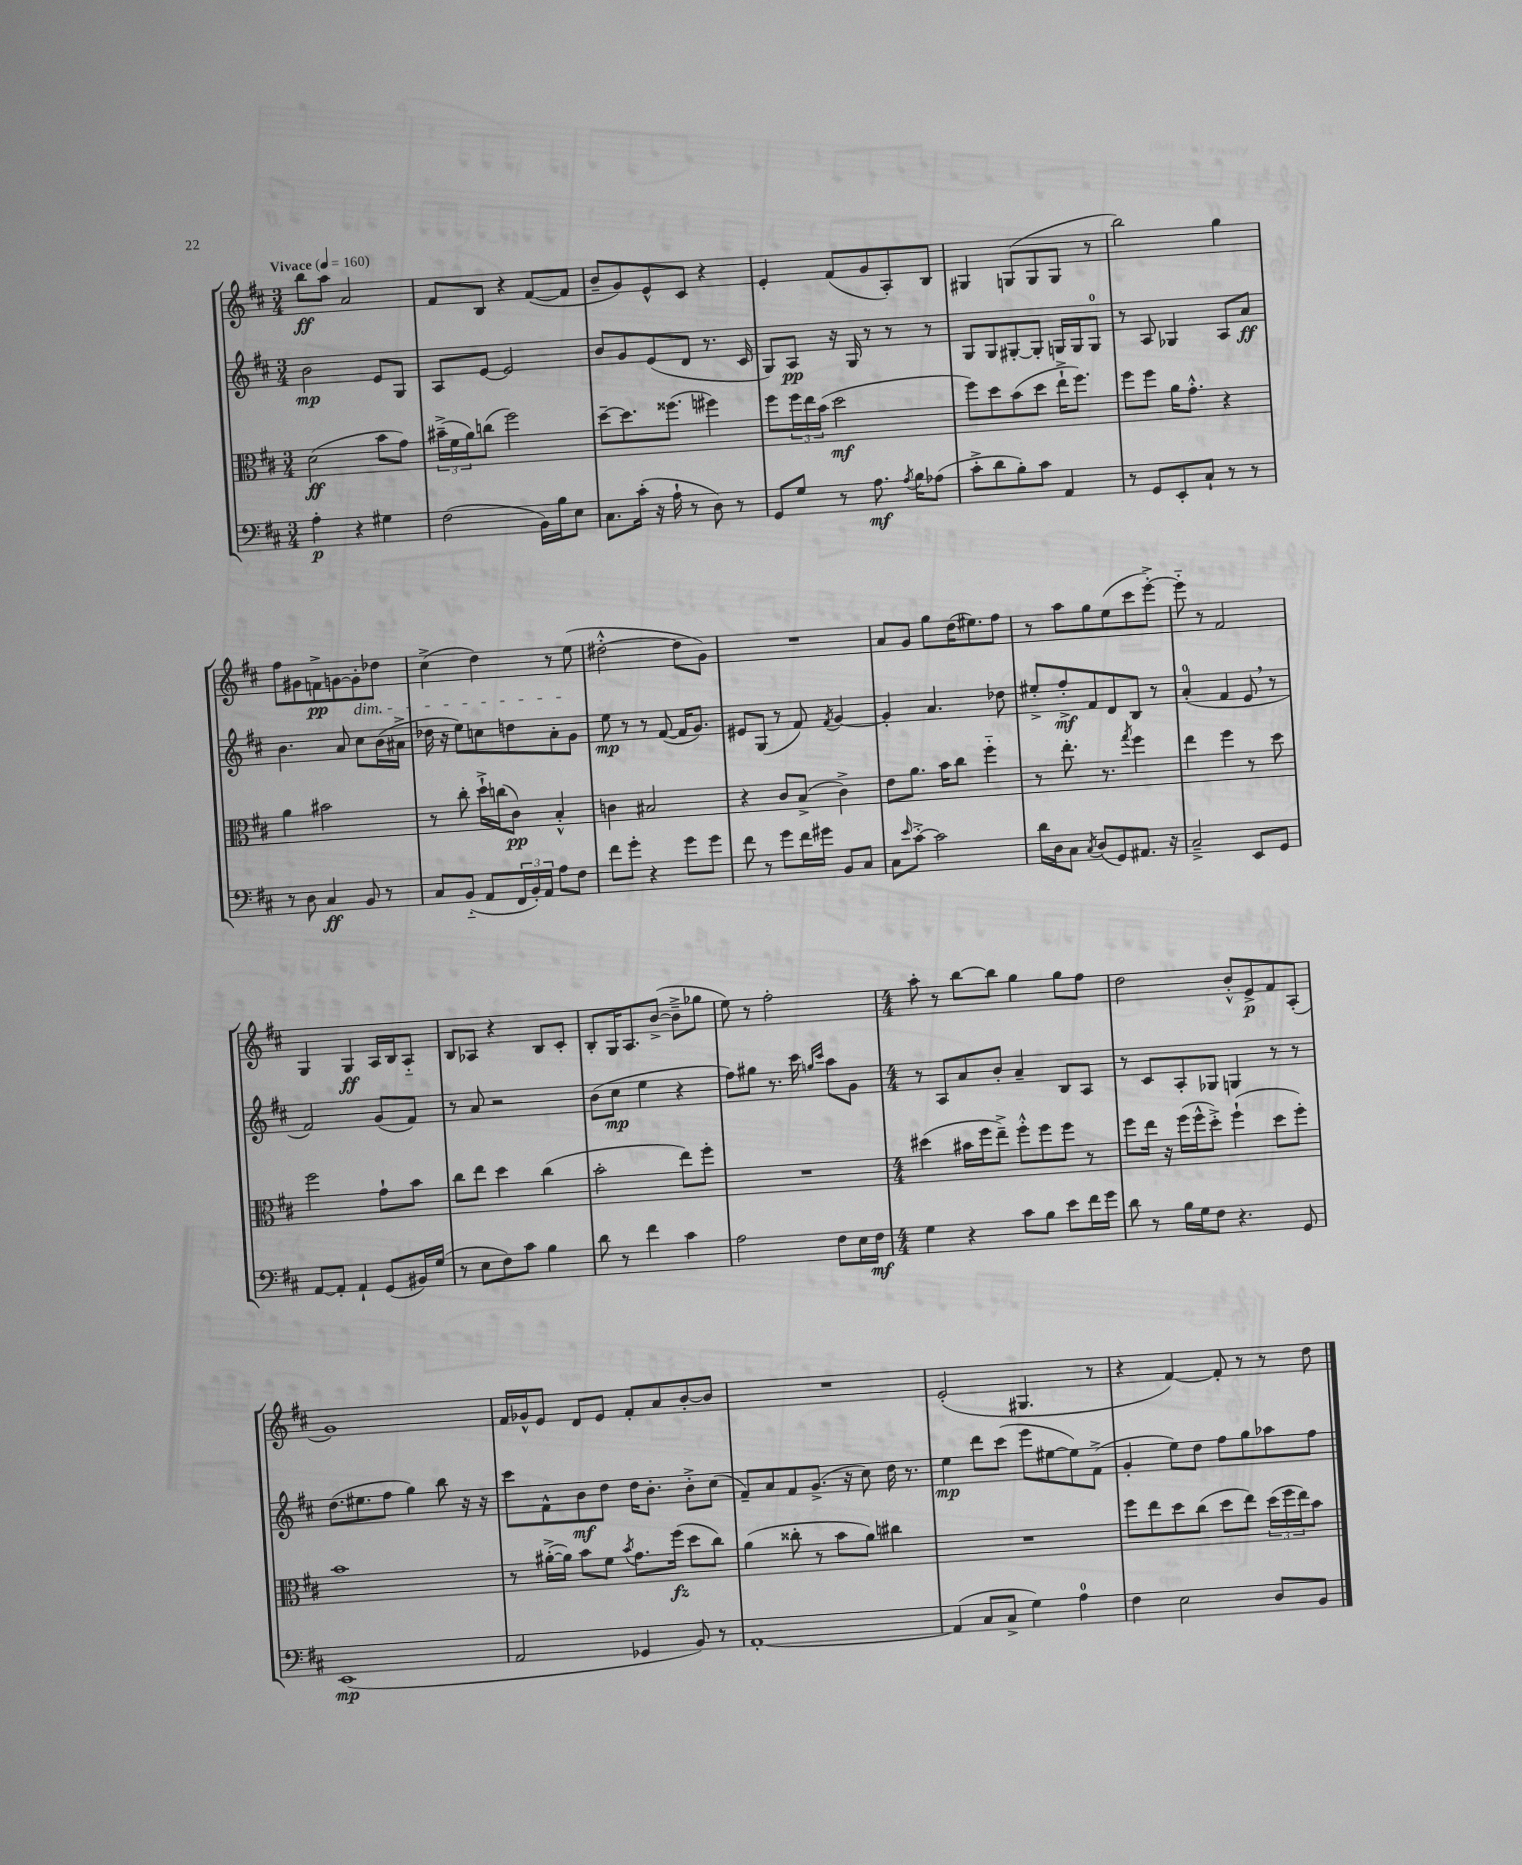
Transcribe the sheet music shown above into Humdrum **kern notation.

**kern	**kern	**kern	**kern
*staff4	*staff3	*staff2	*staff1
*clefF4	*clefC3	*clefG2	*clefG2
*k[f#c#]	*k[f#c#]	*k[f#c#]	*k[f#c#]
*M3/4	*M3/4	*M3/4	*M3/4
*MM160	*MM160	*MM160	*MM160
4A'\	(2d\	2b\	8bb\L
.	.	.	8aa\J
4r	.	.	2a/
4G#\	8b\L	8e/L	.
.	8g\J)	8G/J	.
=	=	=	=
(2F#\	(24b#~^\LL	8A/L	8f#/L
.	24f#\	.	.
.	24a\J)	.	.
.	(8cc\J	[8e/J	8B/J
.	2ff#\)	2e/]	4r
16BB\LL)	.	.	([8f#/L
16B\J	.	.	.
8E\J	.	.	8f#/]J
=	=	=	=
8.C#\L	[8dd~\L	8b/L	8b~/L
.	8.dd\]	8g/	8g/)
(16c#'\Jk	.	.	.
16r	.	(8e/	8e^^/
16A`\	(8.ff##\J	.	.
8r	.	8d/J	8c#/J
8D\)	4ff#\)	8.r	4r
8r	.	.	.
.	.	16c#/	.
=	=	=	=
8GG/L	8ff#\L	8G/L)	4e'/
8G/J	24ff#\L	8A/J	.
.	24ee\	.	.
.	(24b\JJ	.	.
8r	2dd\	16r	(8f#/L
.	.	16G/	.
8.A\	.	8r	8g/
.	.	8r	8A'/)
8qA/	.	.	.
16B\LK	.	.	.
(8A-\J	.	8r	8B/J
=	=	=	=
8c#'^\L	8ff#\L)	8G/L	4G#/
8d\	8dd\	8G/	.
8B'\)	(8b\	[8G#'/	(8G/L
8c#\J	8dd\J	8G#'/]J	8G/
4AA/	16ee`^\LK	16G/LL	8G/J
.	8.ff#\J)	16G/J	.
.	.	8G/J	8r
=	=	=	=
8r	8ff#\L	8r	2bb\)
8GG/L	8ff#\J	8A/	.
8EE'/	16a\LK	4G-/	.
.	8.g'^^\J	.	.
8C#`/J	.	.	.
8r	4r	8A/L	4gg\
8r	.	8a/J	.
=	=	=	=
8r	4a\	4.b\	8ff#\L
8D\	.	.	8g#\
4C#/	2b#\	.	8f^\
.	.	8a/	[8g\
8BB/	.	8cc#\L	8g'\]
8r	.	(16b\L	8dd-\J
.	.	16a#^\JJ	.
=	=	=	=
8C#/L	8r	16dd-\	(4cc#^\
.	.	16r	.
(8BB'~/J	8cc#'\	8ee\L)	.
8AA/L	16dd`^\LL	8cc\	4dd\)
.	(16cc\J	.	.
24FF#/L	8c#\J)	8dd\	.
24BB'/)	.	.	.
24AA/JJ	.	.	.
8A\L	4B'^^/	8a'\	8r
8F#\J	.	8g\J	(8ee\
=	=	=	=
8f#\L	4c\	8ee\	[2dd#'^^\
8g'\J	.	8r	.
4r	2B#/	8r	.
.	.	([8f#/	.
8g\L	.	16f#/]LK	8dd#\]L
.	.	8.g/J)	.
8g\J	.	.	8g\J)
=	=	=	=
8f#\	4r	8e#/L	2.r
8r	.	(8G/J	.
8g\L	8c#/L	8r	.
16f#\L	(8B^/J	8f#/)	.
16g#\JJ	.	.	.
.	.	8qf#/	.
8BB/L	4c#^\)	[4g/	.
8C#/J	.	.	.
=	=	=	=
8C#\L	8e\L	4g'/]	8a/L
16qqe/	.	.	.
[8c#'^\J	8.a\J	.	8g/J
2c#\]	.	4.a/	8gg\L
.	16b\LK	.	.
.	8cc#\J	.	(16dd\K
.	.	.	8.ee#\)
.	4ff#'~\	.	.
.	.	8dd-\	8ff#\J
=	=	=	=
16d\LL	8r	8ee#'^/L	8r
16D\J	.	.	.
8C#\J	8.ee'\	8ff#'^/	8aa\L
8qC#/	.	.	.
(8D/L	.	8f#/	8gg\
.	8.r	.	.
8GG/)	.	8d/	(8ee\
.	8qgg/	.	.
8.AA#/J	4ff#\	8B/J	8ccc#\
.	.	8r	[8eee'^\J)
16r	.	.	.
=	=	=	=
2C#~^/	4ee\	(4a'/	8eee'~\]
.	.	.	8r
.	4ff#\	4f#/	2f#/
8EE/L	8r	8e/	.
8GG/J	8dd\	8r	.
=	=	=	=
[8AA/L	2ff#\	2f#/)	4G/
8AA'/]J	.	.	.
4AA`/	.	.	4G/
(8GG/L	8g`\L	(8g/L	16A/LL
.	.	.	16B/J
16BB#/L)	8b\J	8f#/J)	8A'~/J
(16G/JJ	.	.	.
=	=	=	=
8r	8cc#\L	8r	8B/L
8E\L	8ee\J	8a/	8A-/J
8F#\)	4dd\	2r	4r
8c#\J	.	.	.
4B\	(4cc#\	.	8B/L
.	.	.	8c#'/J
=	=	=	=
8d\	2b'\	(8b\L	8B'/L
8r	.	8cc#\J	16G/K
.	.	.	8.A/
4f#\	.	4ee\	.
.	.	.	([8b^/J
4c#\	8ee\L)	4r	8b~^\]L
.	8ff#'\J	.	8gg-\J
=	=	=	=
2A\	2.r	8ff#\L)	8ee\)
.	.	8gg#\J	8r
.	.	8.r	2ff#'\
.	.	16ccc#\	.
.	.	16qqgg/LL	.
.	.	16qqccc#/JJ	.
8F#\L	.	8aa\L	.
16E\L	.	8g\J	.
16F#\JJ	.	.	.
=	=	=	=
*M4/4	*M4/4	*M4/4	*M4/4
4G\	(4dd#\	8r	8aa'\
.	.	8A/L	8r
4r	16b#\LL	8a/	[8bb\L
.	16ff#\J	.	.
.	8ee~^\J)	8b'/J	8bb\]J
8c#\L	8ff#'^^\L	4a~/	4gg\
8B\J	8ff#\	.	.
8e\L	8ff#\J	8B/L	8gg\L
16f#\L	8r	8A/J	8ff#\J
16g\JJ	.	.	.
=	=	=	=
8d\	8ff#\L	8r	2dd\
8r	16ee\Jk	8c#/L	.
.	16r	.	.
16B\LL	(16ff#\LL	8A'/	.
16G\J	16ff#^^\J	.	.
8F#\J	8dd'^\J)	8G-/J	.
4.r	(4ff#`\	4G/	8b'^^/L
.	.	.	8e^/
.	8dd\L	8r	8f#/
8GG/	8ff#'\J)	8r	(8A'/J
=	=	=	=
(1EE	1b	(8.dd\L	1g)
.	.	8.ee#\	.
.	.	8ff#\J	.
.	.	4gg\)	.
.	.	8bb\	.
.	.	16r	.
.	.	16r	.
=	=	=	=
2AA/	8r	8ccc#\L	16f#/LL
.	.	.	16g-^^/J
.	([16a#'^\LL	8f#^^\	8e/J
.	16a#\]JJ)	.	.
.	8b\L	8b\	8d/L
.	8f#\J	8dd\J	8e/J
.	8qb/	.	.
4GG-/	8.g\L	16dd\LK	8f#'/L
.	.	8.b'\J	.
.	.	.	8a/
.	(16ff#\Jk	.	.
8BB/)	8dd\L	8b'^\L	[8b'/
8r	8cc#\J)	(8cc#\J	8b/]J
=	=	=	=
[1AA'	(4a\	8f#~/L)	1r
.	.	8a/	.
.	8cc##'\	8f#/	.
.	8r	(8.g^/J	.
.	8b\L	.	.
.	.	16r	.
.	8a\J)	8cc#\)	.
.	4cc#\	16dd\	.
.	.	8.r	.
=	=	=	=
(4AA/]	1r	4ee\	(2e'/
8C#/L	.	8ddd\L	.
8C#^/J	.	(8ccc#\J	.
4G\)	.	8eee\L	4.G#/
.	.	[8ee#\	.
4A\	.	8ee#\])	.
.	.	(8f#^\J	8r
=	=	=	=
4F#\	8ff#\L	4g'/	4r
.	8ee\	.	.
2E\	8dd\	8ee\L)	[4f#/)
.	(8cc#\J	8dd\J	.
.	8dd\L	8ff#\L	8f#'/]
.	8ee\J)	8gg\	8r
8D/L	(24dd\LL	8aa-\	8r
.	24ff#\	.	.
.	24ee\J)	.	.
8BB/J	8b\J	8ff#\J	8dd\
==	==	==	==
*-	*-	*-	*-
